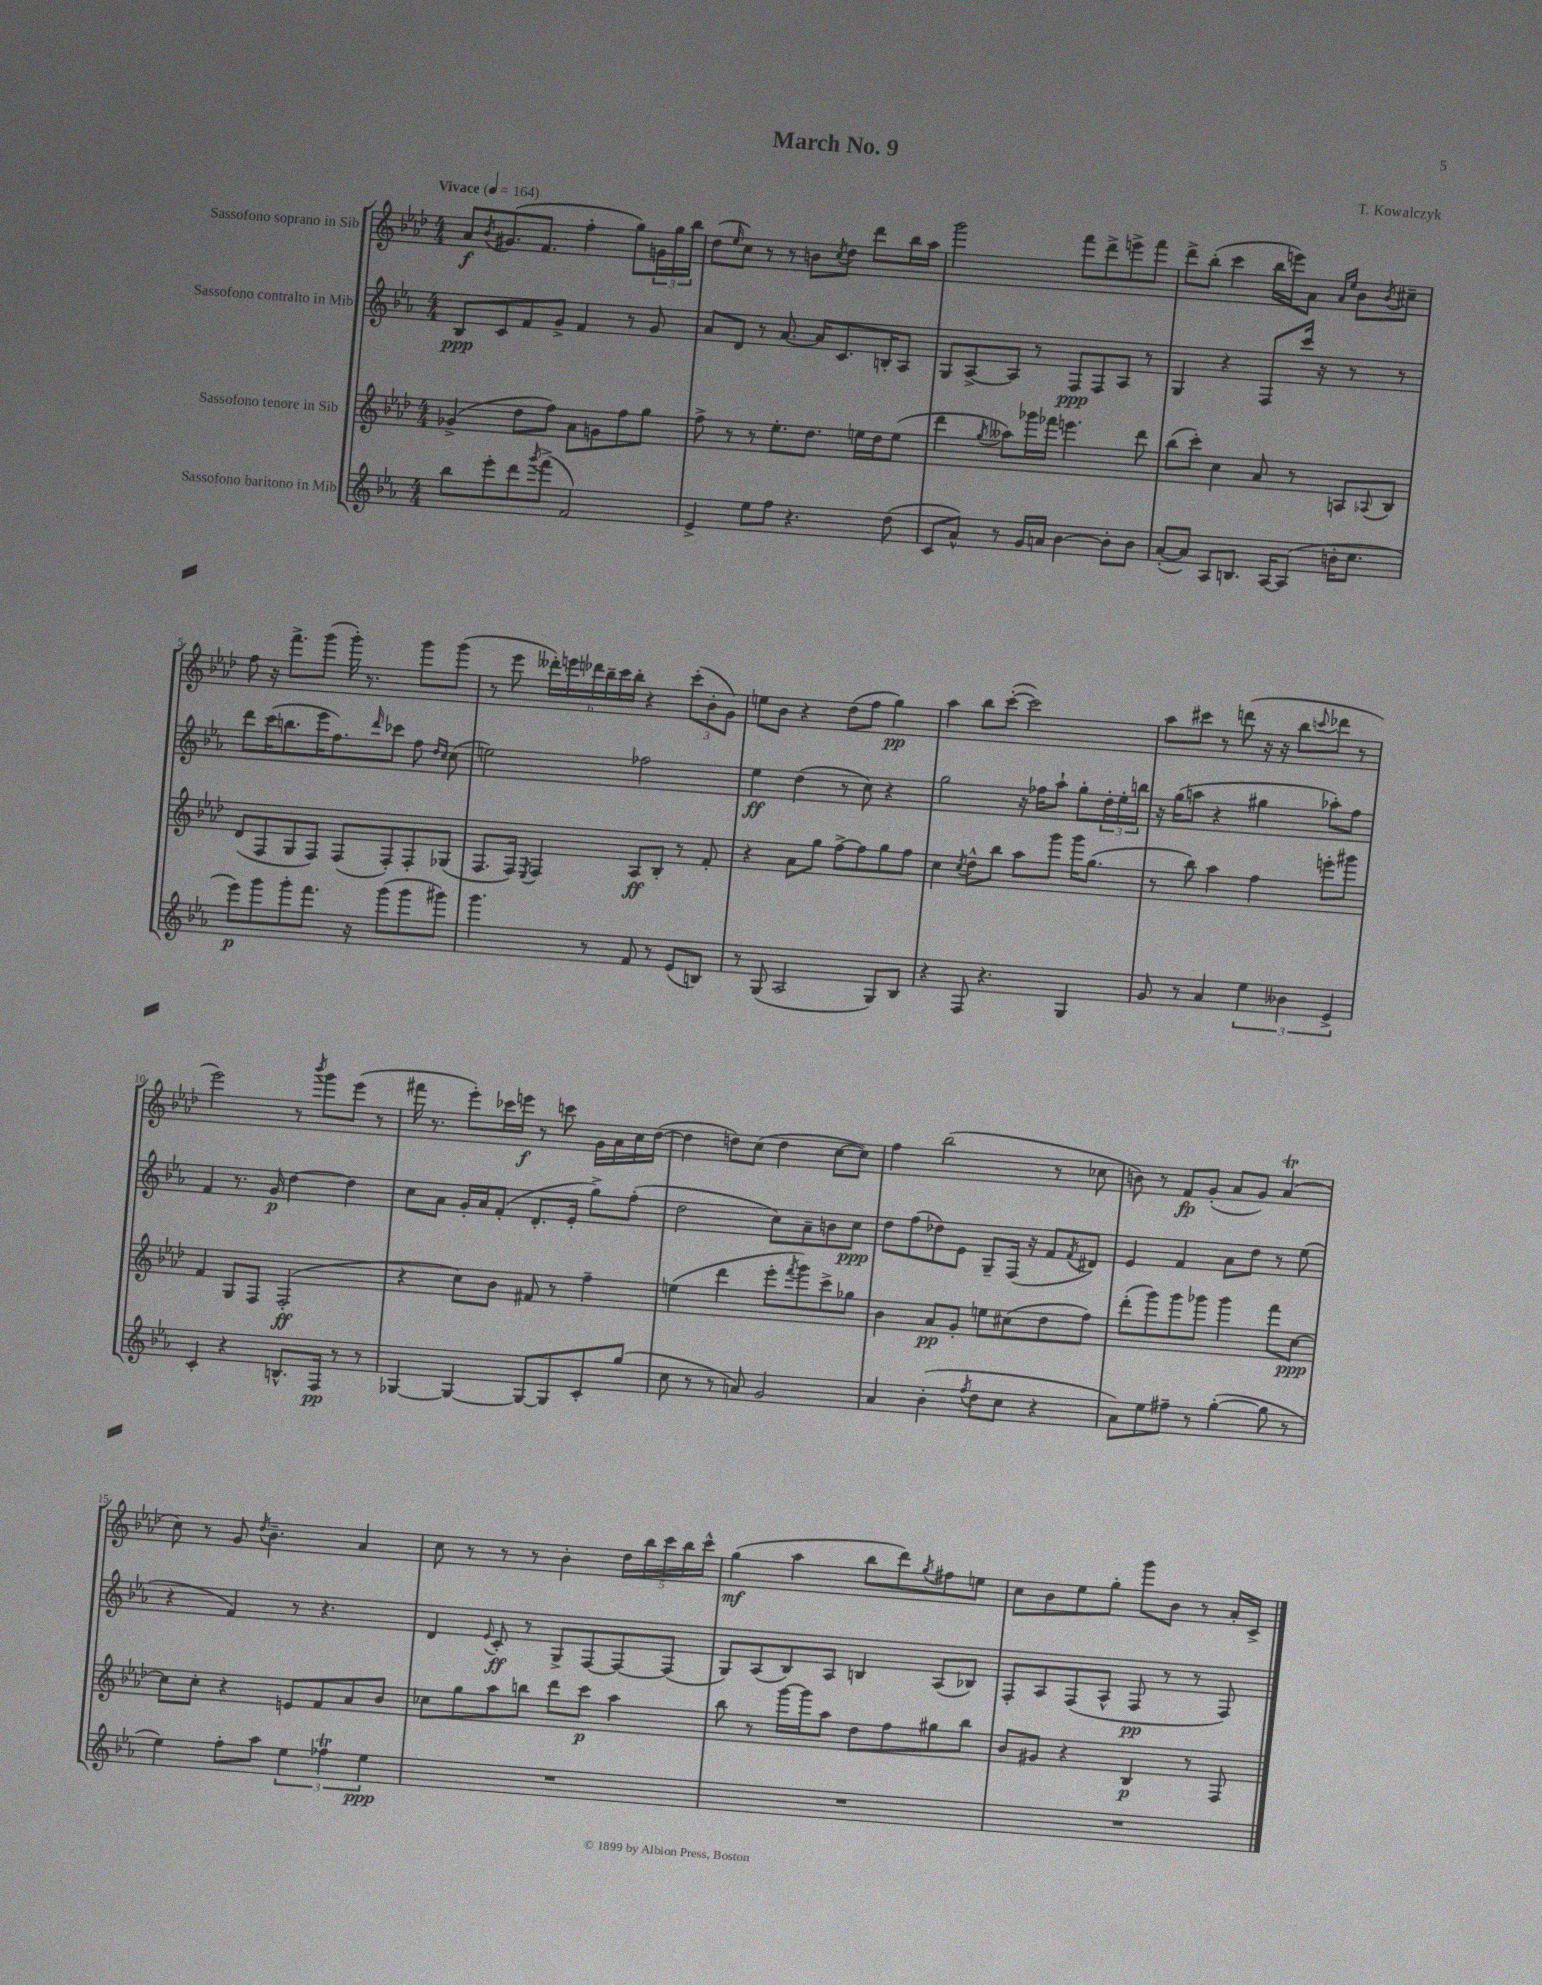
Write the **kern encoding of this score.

**kern	**kern	**kern	**kern
*staff4	*staff3	*staff2	*staff1
*clefG2	*clefG2	*clefG2	*clefG2
*k[b-e-a-]	*k[b-e-a-d-]	*k[b-e-a-]	*k[b-e-a-d-]
*M4/4	*M4/4	*M4/4	*M4/4
*MM164	*MM164	*MM164	*MM164
8bb-	(4g-^	8B-	8a-
.	.	.	8qb-
8eee-'	.	8c	(8.g#
8ddd	8dd-	8f	.
.	.	.	8.f
8qggg	.	.	.
(8fff^	8ff)	8g^	.
2f)	8a-	4f	4ff'
.	8g	.	.
.	8ff	8r	8gg)
.	8gg	8g	24g
.	.	.	24gg
.	.	.	24bb-
=	=	=	=
4e-^	8ff^	8a-	(8dd-
.	.	.	16qqee-
.	8r	8d	8cc)
8ee-	8r	8r	8r
8ff	8.ee-'	[8.a-	8r
4.r	.	.	8b
.	8.dd-	16a-]	.
.	.	.	8qcc
.	.	8.c	8dd-
.	16ee	.	8ddd-
.	16dd-	16B'	.
(8dd	(8ee	8A-	16bb-
.	.	.	16aa-
=	=	=	=
8c	4ddd-	8G	2ggg
8a-^^)	.	[8A-^	.
.	8qgg	.	.
8r	8aa--)	8A-]	.
16g	16ggg-	8r	.
16a	16fff-	.	.
[4b-	4.eee	8F	8fff
.	.	8F	8ddd-^
8b-']	.	8A-	8eee^
8b-	8ddd-	8r	8fff
=	=	=	=
([8a-'	(8bb-	4G	8ddd-^
8a-])	8ccc')	.	(8bb-'
8A-	4cc	4r	4ccc
8.B	.	.	.
.	8a-	8F	16bb-
[16A-	.	.	16eee)
(8A-]	8r	16ccc	8a-
.	.	16r	.
.	.	.	16qqa-
.	.	.	16qqee-
16b'	8A	8r	8b-
8.cc	.	.	.
.	8qqA-	.	8qb-
.	8B-	8r	8cc#~
=	=	=	=
8eee-)	(8d-	8ddd	8ff
8ggg	8F	(16ccc	16r
.	.	8.bb	8.fff^
8ggg'	8G	.	.
8.fff	8F)	16eee-	(8ggg
.	.	8.ff)	.
.	(8F	.	16ggg')
16r	.	.	8.r
.	.	16qqddd	.
(8ggg	8F')	8ccc-	.
8ggg	8F'	8ff	8ggg
.	.	16qqdd	.
.	.	16qqcc	.
8ggg#)	(8G-	(8cc	(8ggg
=	=	=	=
4.ggg	8.F	2ee)	8r
.	.	.	8eee-
.	16F)	.	.
.	8qE-	.	.
.	4F	.	24ddd--')
.	.	.	24eee
.	.	.	24ddd-
8r	.	.	24bb-~
.	.	.	24ccc
.	.	.	24bb-'
8f	8A-	2ff-	4r
8r	8B-'	.	.
(8e-	8r	.	(12ccc'
.	.	.	12b-'
8B)	8f'	.	.
.	.	.	12g)
=	=	=	=
8r	4r	4ee-	8ee
(8G	.	.	8b-
2A-	8a-	(4dd	4r
.	8gg	.	.
.	[8ff^	8r	(8dd-
.	8ff]	8cc)	8ff
8G)	8gg	4r	4gg)
8B-	8ff	.	.
=	=	=	=
4r	4cc	2gg	4aa-
.	8qcc	.	.
8F	8dd-^^	.	8bb-
4.r	8bb-	.	([8ccc'
.	8aa-	16r	2ccc])
.	.	16ff-	.
.	8ggg	8aa-`	.
4G	16ggg	8gg'	.
.	(8.gg	.	.
.	.	24dd'	.
.	.	24ee-'	.
.	.	24bb	.
=	=	=	=
8g	8r	16r	8aa-
.	.	(16gg	.
8r	8bb-)	8aa	8ccc#
4a-	4aa-	4r	8r
.	.	.	(8ddd
6ee-	4ff	4gg#	16r
.	.	.	16r
.	.	.	8bb-
6b--	.	.	.
.	.	.	8qqccc
.	8eee'	8aa-')	8ddd-
6e-^	.	.	.
.	8ggg#	8ff	8r
=	=	=	=
4c'	4f	4f	2eee-)
4r	8G	8.r	.
.	8F	.	.
.	.	16g	.
8.B^^	(2F'	[4dd	8r
.	.	.	8qbbb-
.	.	.	8ggg
16F	.	.	.
8r	.	4dd]	(8eee-
8r	.	.	8r
=	=	=	=
[4G-	4r	8cc	16fff#
.	.	.	8.r
.	.	8a-	.
4G-_	8cc)	16g'	8eee-')
.	.	16a-	.
.	8b-	(8f'	16ccc-
.	.	.	16eee
8G-_	8f#	8.d'	8r
8G-]	8r	.	8ccc
.	.	16e-'	.
8c'	4ff~	8gg^)	16g
.	.	.	16a-
(8gg	.	(8ff'	16cc
.	.	.	([16dd-
=	=	=	=
8cc	(4ee	2dd	4dd-]
8r	.	.	.
8r	4ddd-	.	8dd)
8a)	.	.	(8cc
2g	8eee-'	8cc)	4dd
.	8qfff	.	.
.	8ggg)	8a-~	.
.	8ccc^	8b	[8cc
.	8gg-	8cc	8cc])
=	=	=	=
4a-	4b-	8dd	4ff
.	.	(8ff	.
(4b-'	8a-	8dd-)	(2bb-
.	8g'	8e-	.
8qff	.	.	.
8dd	8ee	8G~	.
8cc	(8cc#	(16F	.
.	.	16r	.
4r	8dd-	8f	8r
.	.	8qf	.
.	8ff)	8d#)	8cc-
=	=	=	=
8a-)	(8ddd-'	4e-	8b)
8ee-	8ggg)	.	8r
8ff#~	8ggg	4f	8f
8r	8ggg-	.	(8g'
([4gg'	4ggg-	8a-	8a-
.	.	8dd	8g)
8gg]	8fff	8r	(4a-
8r	[8cc	(8ee-	.
=	=	=	=
4ee-)	8cc]	4r	8cc)
.	8cc'	.	8r
8ff'	4r	4f)	8g
.	.	.	8qdd-
8aa-	.	.	4.b-~
6ee-	8e	8r	.
.	8f	4.r	.
6ff-	.	.	.
.	8a-	.	4a-
6ee-	.	.	.
.	8b-	.	.
=	=	=	=
1r	8cc-	4d	8cc
.	8gg	.	8r
.	.	8qqe-	.
.	8aa-	8c'	8r
.	8bb	8r	8r
.	8ddd-	8G^	4b-'
.	8ccc	[8F	.
.	4aa-	8F_	20dd-
.	.	.	20bb-
.	.	.	20ccc
.	.	(8F]	.
.	.	.	20bb-
.	.	.	20ccc^^
=	=	=	=
1r	8bb-	8G)	(4gg
.	8r	(8A-	.
.	[16ggg	8B-)	4aa-
.	16ggg]	.	.
.	8aa-	8A-	.
.	8dd-	4B	8bb-
.	8ff	.	8ddd-)
.	.	.	8qgg
.	8gg#	(8A-	8ff#
.	8bb-	8B-)	8ee
=	=	=	=
1r	8b-	8F'	8cc
.	8g#	8A-	8b-
.	4r	(8F	8ee-
.	.	8A-^^	8gg'
.	4B-	8F	8ggg
.	.	8r	8b-
.	8r	8r	8r
.	8F	8F)	16a-'
.	.	.	16c^
==	==	==	==
*-	*-	*-	*-
